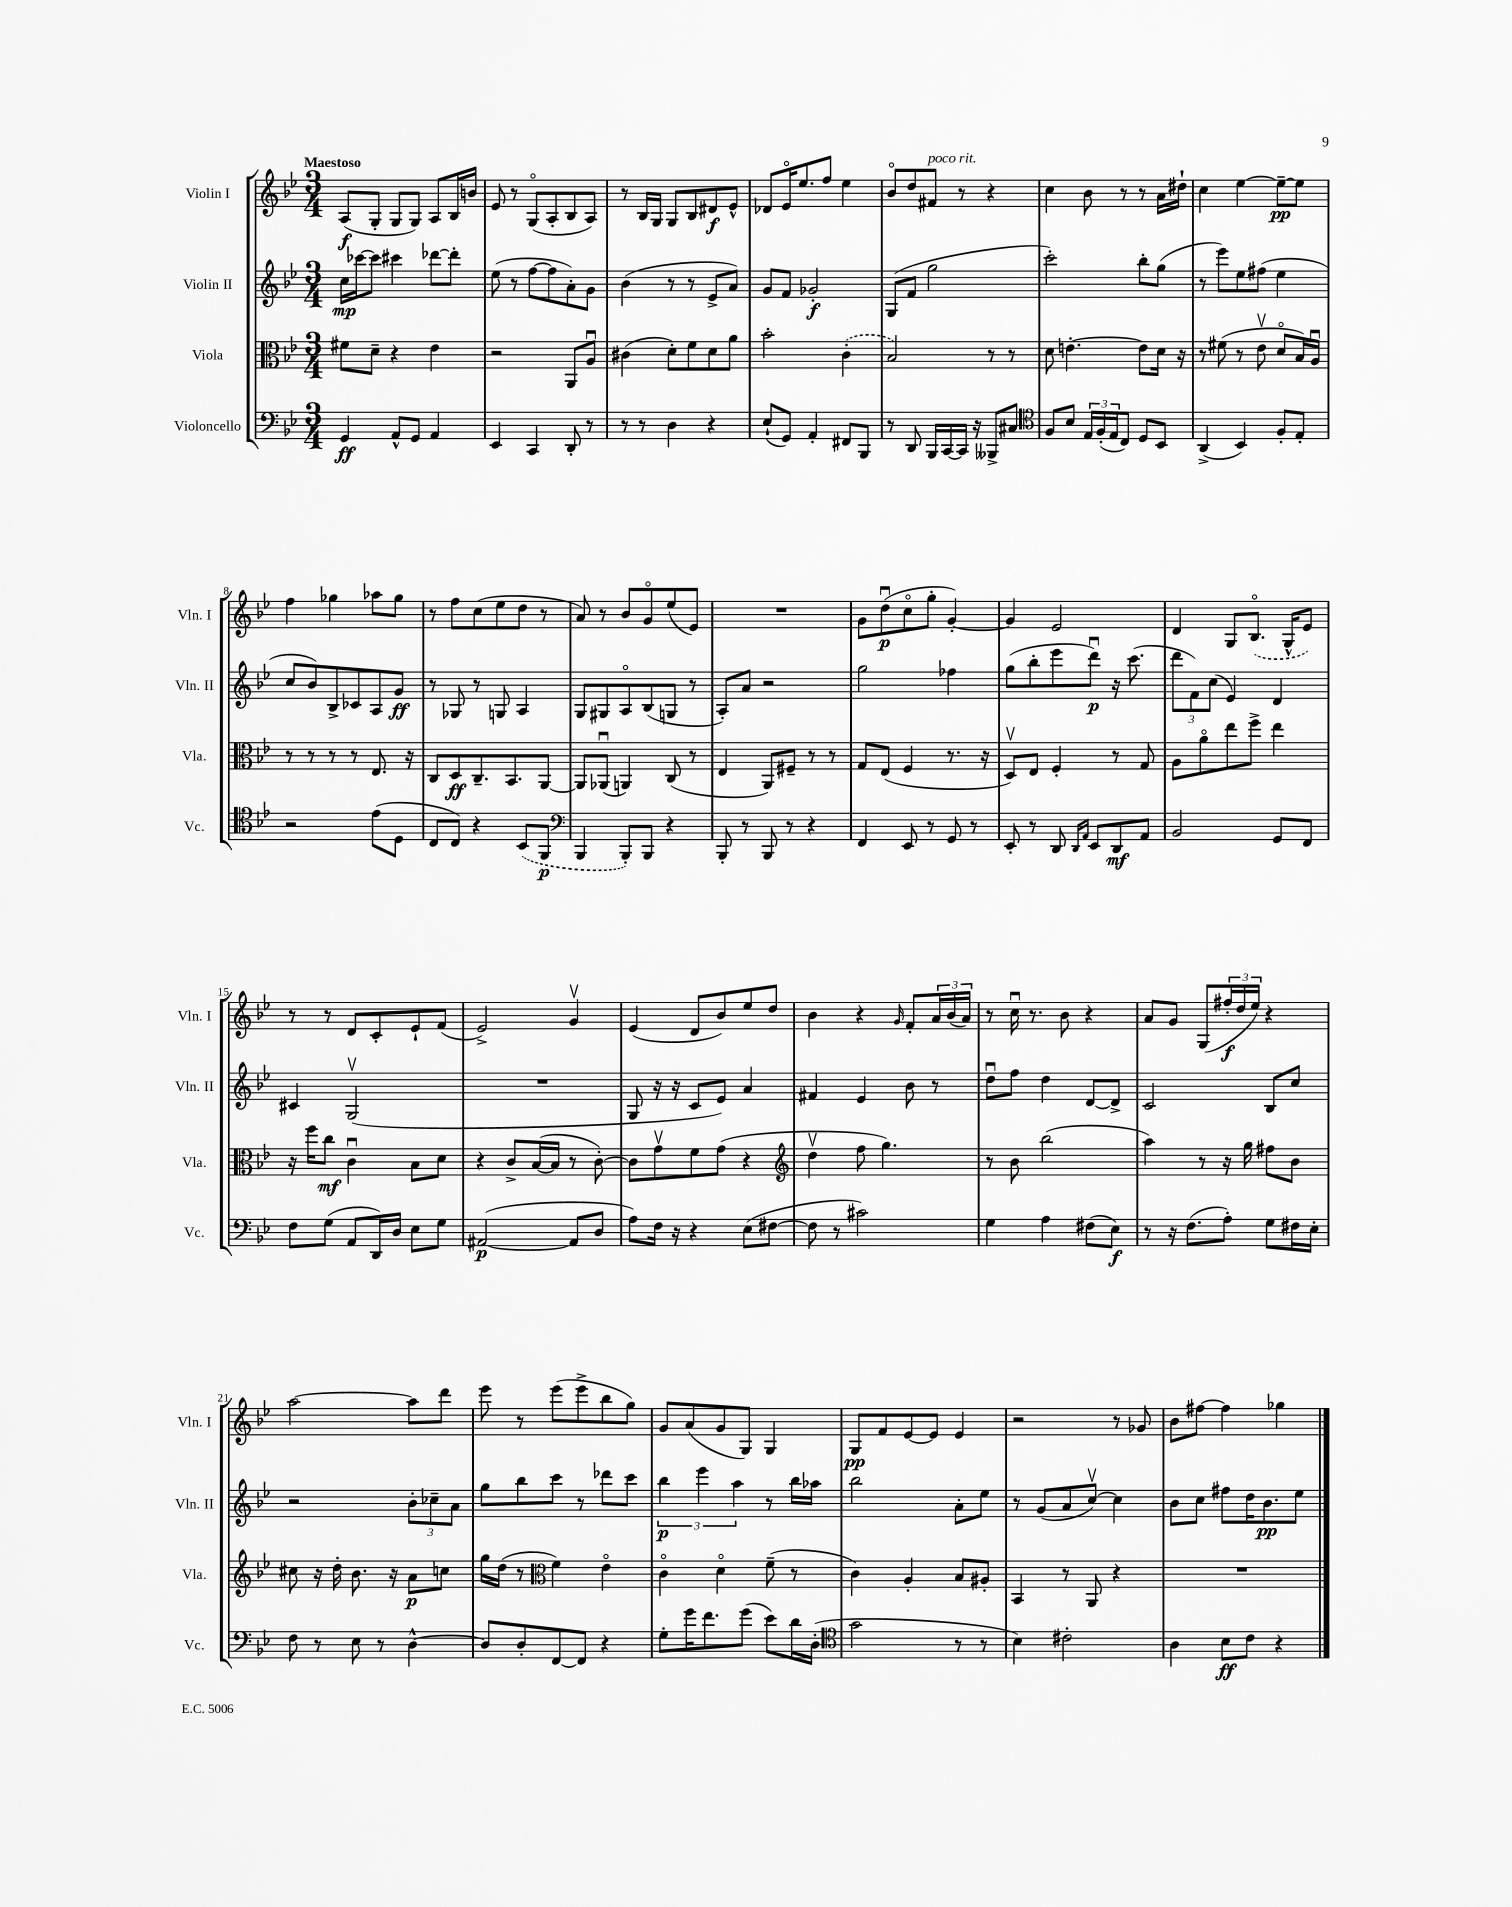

**kern	**dynam	**kern	**dynam	**kern	**dynam	**kern	**dynam
*part4	*part4	*part3	*part3	*part2	*part2	*part1	*part1
*staff4	*staff4	*staff3	*staff3	*staff2	*staff2	*staff1	*staff1
*I"Violoncello	*	*I"Viola	*	*I"Violin II	*	*I"Violin I	*
*I'Vc.	*	*I'Vla.	*	*I'Vln. II	*	*I'Vln. I	*
*clefF4	*	*clefC3	*	*clefG2	*	*clefG2	*
*k[b-e-]	*	*k[b-e-]	*	*k[b-e-]	*	*k[b-e-]	*
*M3/4	*	*M3/4	*	*M3/4	*	*M3/4	*
=1	=1	=1	=1	=1	=1	=1	=1
!	!	!	!	!	!	!LO:TX:a:B:t=Maestoso	!
4GG/	ff	8f#X\L	.	16cc\LL	mp	(8A/L	f
.	.	.	.	[16ccc-X\J	.	.	.
.	.	8d~\J	.	8ccc-\J]	.	8G'/J	.
8AA^^/L	.	4r	.	4ccc#X\	.	8G/L	.
8GG/J	.	.	.	.	.	8G/J)	.
4AA/	.	4e-\	.	[8ddd-X\L	.	8A/L	.
.	.	.	.	8ddd-'\J]	.	16B-/L	.
.	.	.	.	.	.	16bn/JJ	.
=2	=2	=2	=2	=2	=2	=2	=2
4EE-/	.	2r	.	(8ee-\	.	8e-/	.
.	.	.	.	8r	.	8r	.
4CC/	.	.	.	[8ff\L	.	(8G/L	.
.	.	.	.	8ff\]	.	8A'/	.
8DD'/	.	8AA/L	.	8a'\)	.	8B-/	.
8r	.	8Au/J	.	8g\J	.	8A/J)	.
=3	=3	=3	=3	=3	=3	=3	=3
8r	.	(4c#X\	.	(4b-\	.	8r	.
8r	.	.	.	.	.	16B-/LL	.
.	.	.	.	.	.	16G/JJ	.
4D\	.	8d'\L)	.	8r	.	8G/L	.
.	.	8f\	.	8r	.	8B-/	.
4r	.	8d\	.	8e-^/L	.	8d#X/	f
.	.	8a\J	.	8a/J)	.	8e-^^/J	.
=4	=4	=4	=4	=4	=4	=4	=4
(8E-`/L	.	2b-'\	.	8g/L	.	8d-X/L	.
8GG/J)	.	.	.	8f/J	.	16e-/K	.
.	.	.	.	.	.	8.ee-/	.
4AA'/	.	.	.	2g-X'/	f	.	.
.	.	.	.	.	.	8ff/J	.
8FF#X/L	.	(4c'\	.	.	.	4ee-\	.
8BBB-/J	.	.	.	.	.	.	.
=5	=5	=5	=5	=5	=5	=5	=5
8r	.	2B-/)	.	(8G/L	.	8b-/L	.
8DD/	.	.	.	8f/J	.	8dd/	.
!	!	!	!	!	!	!LO:TX:a:i:t=poco rit.	!
16BBB-/LL	.	.	.	2gg\	.	8f#X/J	.
[16CC/	.	.	.	.	.	.	.
16CC/JJ]	.	.	.	.	.	8r	.
16r	.	.	.	.	.	.	.
8BBB--X^/L	.	8r	.	.	.	4r	.
8C#X/J	.	8r	.	.	.	.	.
=6	=6	=6	=6	=6	=6	=6	=6
*clefC4	*	*	*	*	*	*	*
8F/L	.	8d\	.	2ccc'\)	.	4cc\	.
8B-/J	.	[4.en'\	.	.	.	.	.
24E-/LL	.	.	.	.	.	8b-\	.
(24F'/	.	.	.	.	.	.	.
24E-/J	.	.	.	.	.	.	.
8C/J)	.	.	.	.	.	8r	.
8D/L	.	8e\L]	.	8bb-'\L	.	8r	.
8BB-/J	.	16d\Jk	.	(8gg\J	.	16a\LL	.
.	.	16r	.	.	.	16dd#X`\JJ	.
=7	=7	=7	=7	=7	=7	=7	=7
(4AA^/	.	8r	.	8r	.	4cc\	.
.	.	(8f#X\	.	8eee-\L)	.	.	.
4BB-/)	.	8r	.	8ee-\	.	[4ee-\	.
.	.	8e-v\	.	(8ff#X\J	.	.	.
8F'/L	.	8d/L	.	4ee-\	.	8ee-~\L_	pp
8E-'/J	.	16B-/L)	.	.	.	8ee-\J]	.
.	.	16Au/JJ	.	.	.	.	.
!!LO:LB:g=z
=8	=8	=8	=8	=8	=8	=8	=8
2r	.	8r	.	8cc/L	.	4ff\	.
.	.	8r	.	8b-/)	.	.	.
.	.	8r	.	8B-^/	.	4gg-X\	.
.	.	8r	.	8c-X/	.	.	.
(8e-\L	.	8.E-/	.	8A/	.	8aa-X\L	.
8D\J	.	.	.	8g/J	ff	8gg-\J	.
.	.	16r	.	.	.	.	.
=9	=9	=9	=9	=9	=9	=9	=9
8C/L	.	8C/L	.	8r	.	8r	.
8C/J)	.	8D/	ff	8G-X/	.	8ff\L	.
4r	.	8.C~/	.	8r	.	(8cc\	.
.	.	.	.	8Gn/	.	8ee-\	.
.	.	8.BB-/	.	.	.	.	.
(8BB-/L	.	.	.	4A/	.	8dd\J	.
8FF/J	p	[8AA/J	.	.	.	8r	.
=10	=10	=10	=10	=10	=10	=10	=10
*clefF4	*	*	*	*	*	*	*
4BBB-/	.	8AA/L]	.	8G/L	.	8a/)	.
.	.	(8AA-Xu/J	.	8G#X/	.	8r	.
8BBB-'/L)	.	4AAn/)	.	8A/	.	8b-/L	.
8BBB-/J	.	.	.	(8B-/	.	8g/	.
4r	.	(8C/	.	8Gn/J	.	(8ee-/	.
.	.	8r	.	8r	.	8e-/J)	.
=11	=11	=11	=11	=11	=11	=11	=11
8BBB-'/	.	4E-/	.	8A'/L)	.	2.r	.
8r	.	.	.	8a/J	.	.	.
8BBB-/	.	8AA/L)	.	2r	.	.	.
8r	.	8F#X~/J	.	.	.	.	.
4r	.	8r	.	.	.	.	.
.	.	8r	.	.	.	.	.
=12	=12	=12	=12	=12	=12	=12	=12
4FF/	.	8G/L	.	2gg\	.	8g\L	.
.	.	(8E-/J	.	.	.	(8ddu\	p
8EE-/	.	4F/	.	.	.	8cc\	.
8r	.	.	.	.	.	8gg'\J	.
8GG/	.	8.r	.	4ff-X\	.	[4g'/)	.
8r	.	.	.	.	.	.	.
.	.	16r	.	.	.	.	.
=13	=13	=13	=13	=13	=13	=13	=13
8EE-'/	.	8Dv/L)	.	(8gg\L	.	4g/]	.
8r	.	8E-/J	.	8bb-'\	.	.	.
8DD/	.	4F'/	.	8eee-\	.	2e-/	.
16qqDD/LL	.	.	.	.	.	.	.
16qqAA/JJ	.	.	.	.	.	.	.
8EE-/L	.	.	.	8dddu\J)	p	.	.
8DD/	mf	8r	.	16r	.	.	.
.	.	.	.	(8.ccc\	.	.	.
8AA/J	.	8G/	.	.	.	.	.
=14	=14	=14	=14	=14	=14	=14	=14
2BB-/	.	8A\L	.	12ddd\L	.	4d/	.
.	.	.	.	12f\)	.	.	.
.	.	8a\	.	.	.	.	.
.	.	.	.	(12cc\J	.	.	.
.	.	8ee-\	.	4e-/)	.	8G/L	.
.	.	8ff^\J	.	.	.	(8.B-/J	.
8GG/L	.	4ee-\	.	4d/	.	.	.
.	.	.	.	.	.	16G^^/KL	.
8FF/J	.	.	.	.	.	8e-/J)	.
!!LO:LB:g=z
=15	=15	=15	=15	=15	=15	=15	=15
8F\L	.	16r	.	4c#X/	.	8r	.
.	.	16ff\KL	.	.	.	.	.
(8G\J	.	8cc\J	mf	.	.	8r	.
8AA/L	.	4cu\	.	(2Gv/	.	8d/L	.
16DD/L)	.	.	.	.	.	8c'/	.
16D/JJ	.	.	.	.	.	.	.
8E-\L	.	8B-\L	.	.	.	8e-`/	.
8G\J	.	8d\J	.	.	.	(8f/J	.
=16	=16	=16	=16	=16	=16	=16	=16
([2AA#X/	p	4r	.	2.r	.	2e-^/)	.
.	.	8c^/L	.	.	.	.	.
.	.	([16B-/L	.	.	.	.	.
.	.	16B-/JJ]	.	.	.	.	.
8AA#/L]	.	8r	.	.	.	4gv/	.
8D/J	.	[8c'\)	.	.	.	.	.
=17	=17	=17	=17	=17	=17	=17	=17
8A\L)	.	8c\L]	.	8G/	.	(4e-/	.
16F\Jk	.	8gv\	.	16r	.	.	.
16r	.	.	.	16r	.	.	.
4r	.	8f\	.	8c/L	.	8d/L	.
.	.	(8g\J	.	8e-/J)	.	8b-/)	.
(8E-\L	.	4r	.	4a/	.	8ee-/	.
[8F#X\J	.	.	.	.	.	8dd/J	.
=18	=18	=18	=18	=18	=18	=18	=18
*	*	*clefG2	*	*	*	*	*
8F#\]	.	4ddv\	.	4f#X/	.	4b-\	.
8r	.	.	.	.	.	.	.
2c#X\)	.	8ff\	.	4e-/	.	4r	.
.	.	4.gg\)	.	.	.	.	.
.	.	.	.	.	.	16qqg/	.
.	.	.	.	8b-\	.	8f'/L	.
.	.	.	.	8r	.	24a/L	.
.	.	.	.	.	.	(24b-/	.
.	.	.	.	.	.	24a/JJ)	.
=19	=19	=19	=19	=19	=19	=19	=19
4G\	.	8r	.	8ddu\L	.	8r	.
.	.	8b-\	.	8ff\J	.	16ccu\	.
.	.	.	.	.	.	8.r	.
4A\	.	(2bb-\	.	4dd\	.	.	.
.	.	.	.	.	.	8b-\	.
(8F#X\L	.	.	.	[8d/L	.	4r	.
8E-\J)	f	.	.	8d^/J]	.	.	.
=20	=20	=20	=20	=20	=20	=20	=20
8r	.	4aa\)	.	2c/	.	8a/L	.
16r	.	.	.	.	.	8g/J	.
(8.F\L	.	.	.	.	.	.	.
.	.	8r	.	.	.	(8G/L	.
8A'\J)	.	16r	.	.	.	24ff#X'/L	f
.	.	.	.	.	.	24dd/	.
.	.	16gg\	.	.	.	.	.
.	.	.	.	.	.	24ee-/JJ)	.
8G\L	.	8ff#X\L	.	8B-/L	.	4r	.
16F#X\L	.	8b-\J	.	8cc/J	.	.	.
16E-'\JJ	.	.	.	.	.	.	.
!!LO:LB:g=z
=21	=21	=21	=21	=21	=21	=21	=21
8F\	.	8cc#X\	.	2r	.	[2aa\	.
8r	.	16r	.	.	.	.	.
.	.	16dd'\	.	.	.	.	.
8E-\	.	8.b-\	.	.	.	.	.
8r	.	.	.	.	.	.	.
.	.	16r	.	.	.	.	.
[4D^^\	.	8a\L	p	12b-'\L	.	8aa\L]	.
.	.	.	.	12cc-X~\	.	.	.
.	.	8ccn\J	.	.	.	8ddd\J	.
.	.	.	.	12a\J	.	.	.
=22	=22	=22	=22	=22	=22	=22	=22
8D/L]	.	16gg\LL	.	8gg\L	.	8eee-\	.
.	.	(16dd\JJ	.	.	.	.	.
8D'/	.	8r	.	8bb-\	.	8r	.
*	*	*clefC3	*	*	*	*	*
[8FF/	.	4f\)	.	8ccc\J	.	(8eee-\L	.
8FF/J]	.	.	.	8r	.	8eee-^\	.
4r	.	4e-\	.	8ddd-X\L	.	8bb-\	.
.	.	.	.	8ccc\J	.	8gg\J)	.
=23	=23	=23	=23	=23	=23	=23	=23
8G'\L	.	4c\	.	6bb-\	p	8g/L	.
16g\K	.	.	.	.	.	(8a/	.
.	.	.	.	6eee-\	.	.	.
8.f\	.	.	.	.	.	.	.
.	.	4d\	.	.	.	8g/	.
.	.	.	.	6aa\	.	.	.
(8g\J	.	.	.	.	.	8G/J)	.
8e-\L)	.	(8f~\	.	8r	.	4G/	.
16d\L	.	8r	.	16bb-\LL	.	.	.
(16D'\JJ	.	.	.	16aa-X\JJ	.	.	.
=24	=24	=24	=24	=24	=24	=24	=24
*clefC4	*	*	*	*	*	*	*
2g\	.	4c\)	.	2bb-\	.	8G/L	pp
.	.	.	.	.	.	8f/	.
.	.	4A'/	.	.	.	[8e-/	.
.	.	.	.	.	.	8e-/J]	.
8r	.	8B-/L	.	8a'\L	.	4e-/	.
8r	.	8A#X'/J	.	8ee-\J	.	.	.
=25	=25	=25	=25	=25	=25	=25	=25
4B-\)	.	4BB-/	.	8r	.	2r	.
.	.	.	.	(8g/L	.	.	.
2c#X'\	.	8r	.	8a/	.	.	.
.	.	8AA/	.	[8ccv/J)	.	.	.
.	.	4r	.	4cc\]	.	8r	.
.	.	.	.	.	.	8g-X/	.
=26	=26	=26	=26	=26	=26	=26	=26
4A\	.	2.r	.	8b-\L	.	8b-\L	.
.	.	.	.	8cc\J	.	[8ff#X\J	.
8B-\L	ff	.	.	8ff#X\L	.	4ff#\]	.
8c\J	.	.	.	16dd\K	.	.	.
.	.	.	.	8.b-\	pp	.	.
4r	.	.	.	.	.	4gg-X\	.
.	.	.	.	8ee-\J	.	.	.
==	==	==	==	==	==	==	==
*-	*-	*-	*-	*-	*-	*-	*-
